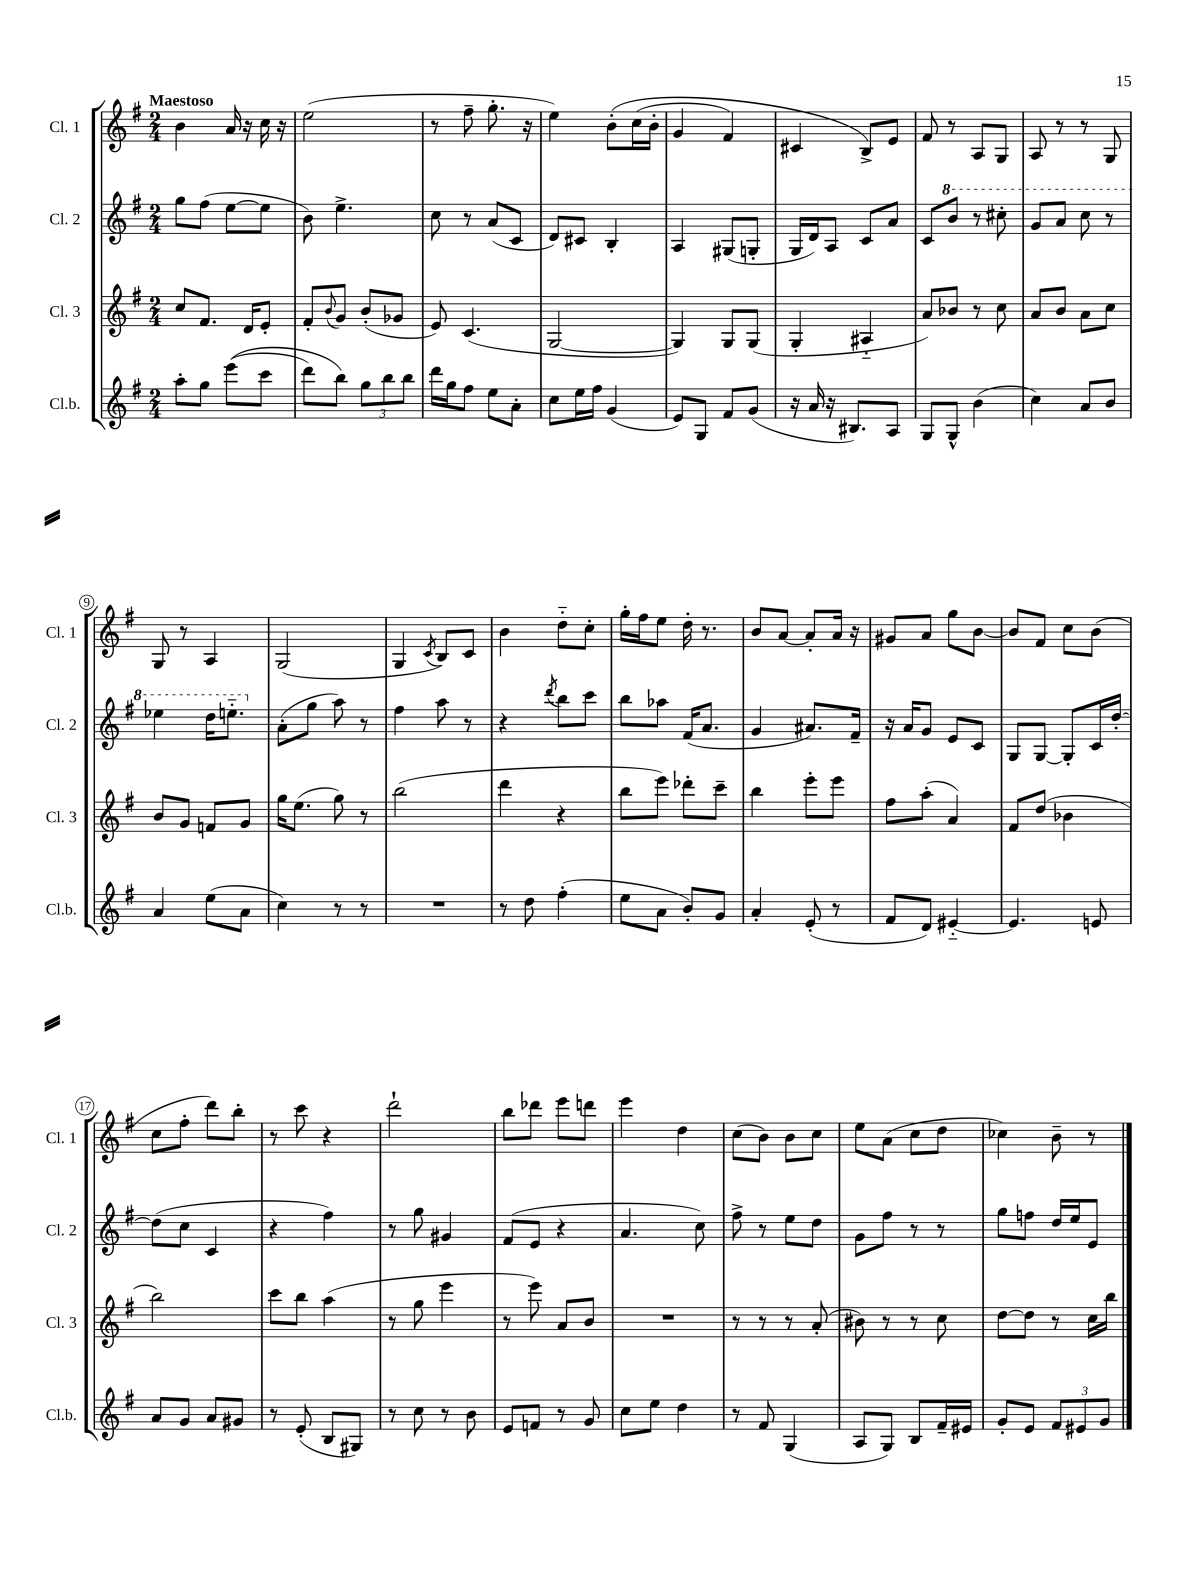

**kern	**kern	**kern	**kern
*staff4	*staff3	*staff2	*staff1
*clefG2	*clefG2	*clefG2	*clefG2
*k[f#]	*k[f#]	*k[f#]	*k[f#]
*M2/4	*M2/4	*M2/4	*M2/4
8aa'	8cc	8gg	4b
8gg	8.f#	(8ff#	.
&((8eee	.	[8ee	16a
.	16d	.	16r
8ccc	8e'	8ee]	16cc
.	.	.	16r
=	=	=	=
8ddd)	8f#'	8b)	(2ee
.	8qqb	.	.
8bb&)	8g	4.ee^	.
12gg	(8b'	.	.
12bb	.	.	.
.	8g-	.	.
12bb	.	.	.
=	=	=	=
16ddd	8e)	8cc	8r
16gg	.	.	.
8ff#	(4.c	8r	8ff#~
8ee	.	(8a	8.gg'
8a'	.	8c	.
.	.	.	16r
=	=	=	=
8cc	[2G	8d)	4ee)
16ee	.	8c#	.
16ff#	.	.	.
(4g	.	4B'	&(8b'
.	.	.	(16cc
.	.	.	16b'
=	=	=	=
8e)	4G])	4A	4g
8G	.	.	.
8f#	8G	(8G#	4f#)
(8g	(8G	8G'	.
=	=	=	=
16r	4G'	16G	4c#
16a	.	16d)	.
16r	.	8A	.
8.B#)	.	.	.
.	4A#'~	8c	8B^&)
8A	.	8a	8e
=	=	=	=
8G	8a)	8c	8f#
8G^^	8b-	8bb	8r
(4b	8r	8r	8A
.	8cc	8ccc#'	8G
=	=	=	=
4cc)	8a	8gg	8A
.	8b	8aa	8r
8a	8a	8ccc	8r
8b	8cc	8r	8G
=	=	=	=
4a	8b	4eee-	8G
.	8g	.	8r
(8ee	8f	16ddd	4A
.	.	8.eee'~	.
8a	8g	.	.
=	=	=	=
4cc)	16gg	(8a'	(2G
.	(8.ee	.	.
.	.	8gg	.
8r	8gg)	8aa)	.
8r	8r	8r	.
=	=	=	=
2r	(2bb	4ff#	4G
.	.	.	8qc
.	.	8aa	8B)
.	.	8r	8c
=	=	=	=
8r	4ddd	4r	4b
8dd	.	.	.
.	.	8qddd	.
(4ff#'	4r	8bb	8dd'~
.	.	8ccc	8cc'
=	=	=	=
8ee	8bb	8bb	16gg'
.	.	.	16ff#
8a	8eee)	8aa-	8ee
8b')	8ddd-'	(16f#	16dd'
.	.	8.a	8.r
8g	8ccc~	.	.
=	=	=	=
4a'	4bb	4g	8b
.	.	.	[8a
(8e'	8eee'	8.a#)	8a']
8r	8eee	.	16a
.	.	16f#~	16r
=	=	=	=
8f#	8ff#	16r	8g#
.	.	16a	.
8d)	(8aa'	8g	8a
[4e#'~	4a)	8e	8gg
.	.	8c	[8b
=	=	=	=
4.e#]	8f#	8G	8b]
.	(8dd	[8G	8f#
.	4b-	8G']	8cc
8e	.	16c	(8b
.	.	[16dd'	.
=	=	=	=
8a	2bb)	(8dd]	8cc
8g	.	8cc	8ff#'
8a	.	4c	8ddd)
8g#	.	.	8bb'
=	=	=	=
8r	8ccc	4r	8r
(8e'	8bb	.	8ccc
8B	(4aa	4ff#)	4r
8G#)	.	.	.
=	=	=	=
8r	8r	8r	2ddd`
8cc	8gg	8gg	.
8r	4eee	4g#	.
8b	.	.	.
=	=	=	=
8e	8r	(8f#	8bb
8f	8eee)	8e	8ddd-
8r	8a	4r	8eee
8g	8b	.	8ddd
=	=	=	=
8cc	2r	4.a	4eee
8ee	.	.	.
4dd	.	.	4dd
.	.	8cc)	.
=	=	=	=
8r	8r	8ff#^	(8cc
8f#	8r	8r	8b)
(4G	8r	8ee	8b
.	(8a'	8dd	8cc
=	=	=	=
8A	8b#)	8g	8ee
8G)	8r	8ff#	(8a
8B	8r	8r	8cc
16f#~	8cc	8r	8dd
16e#	.	.	.
=	=	=	=
8g'	[8dd	8gg	4cc-)
8e	8dd]	8ff	.
12f#	8r	16dd	8b~
.	.	16ee	.
12e#	.	.	.
.	16cc	8e	8r
12g	.	.	.
.	16bb	.	.
==	==	==	==
*-	*-	*-	*-
